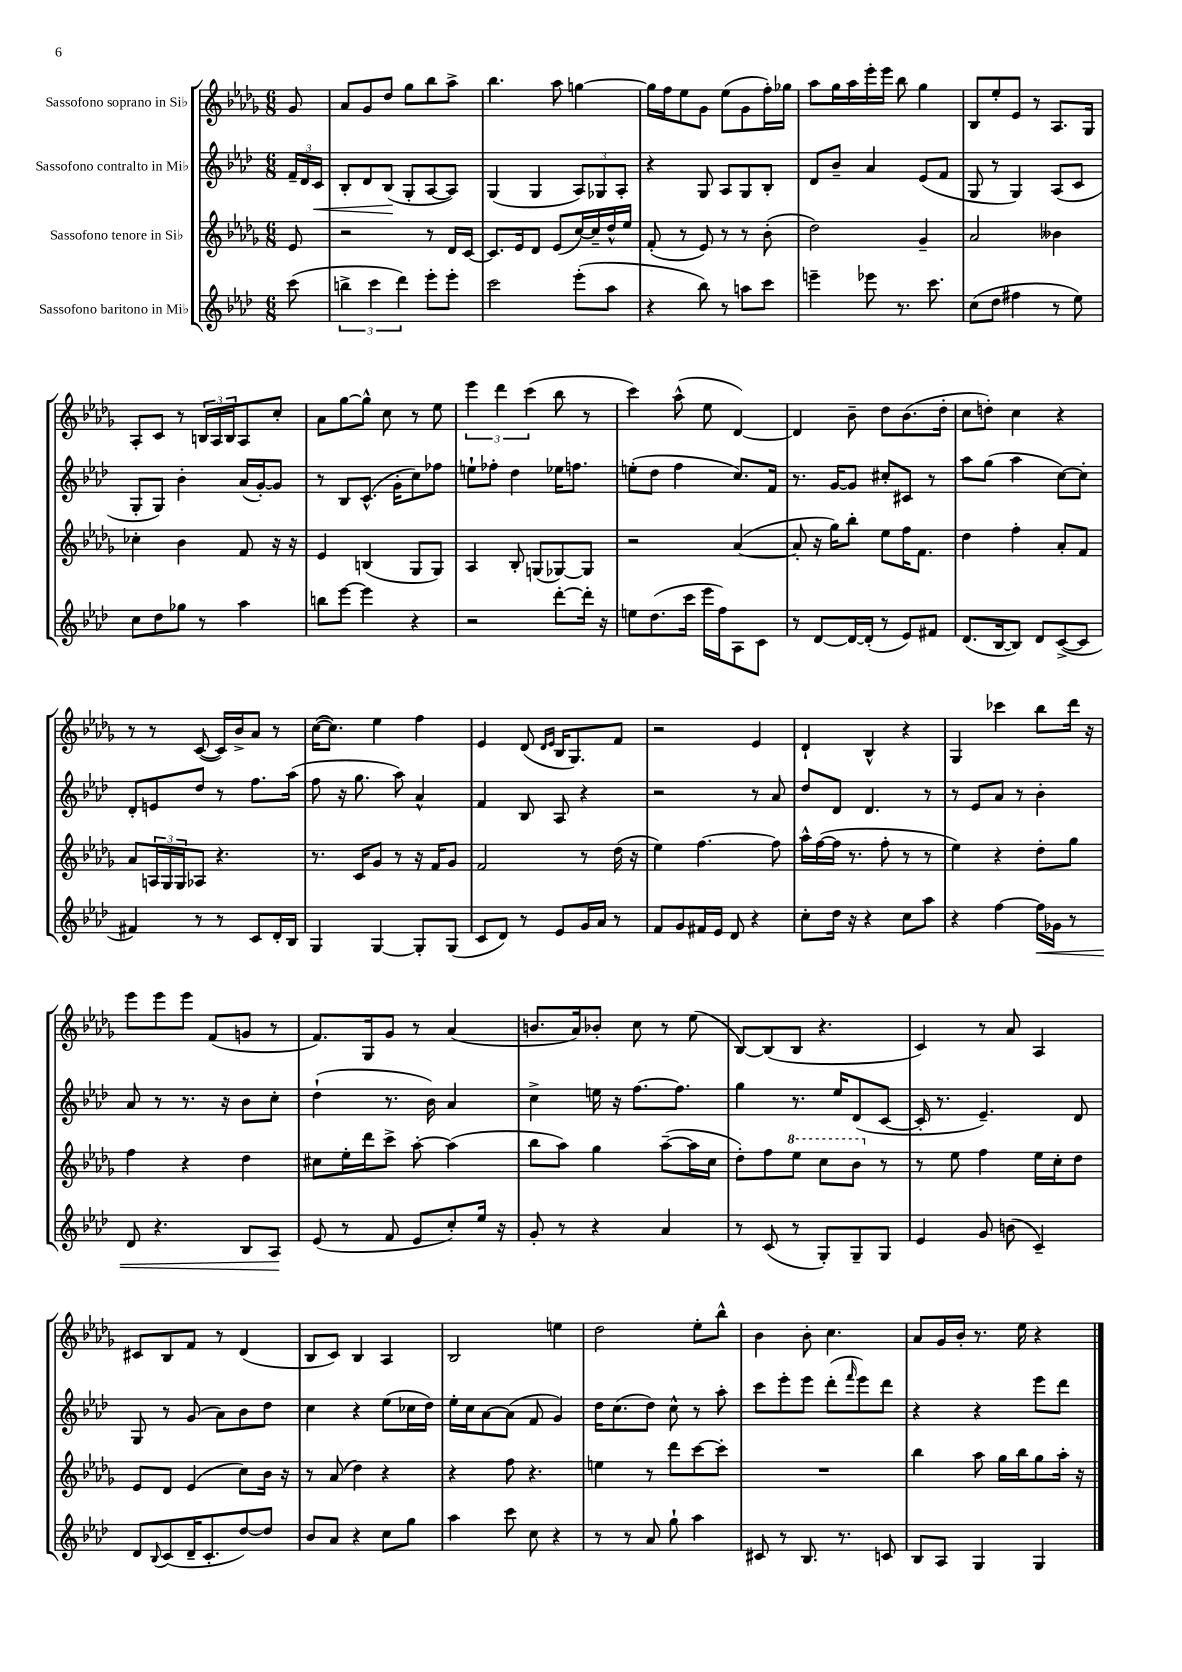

**kern	**kern	**kern	**kern
*staff4	*staff3	*staff2	*staff1
*clefG2	*clefG2	*clefG2	*clefG2
*k[b-e-a-d-]	*k[b-e-a-d-g-]	*k[b-e-a-d-]	*k[b-e-a-d-g-]
*M6/8	*M6/8	*M6/8	*M6/8
(8ccc\	8e-/	24f~/LL	8g-/
.	.	24d-/	.
.	.	24c/JJ	.
=	=	=	=
6bb^\	2r	8B-'/L	8a-/L
.	.	8d-/	8g-/
6ccc\	.	.	.
.	.	(8B-/J	8dd-/J
6ddd-\)	.	.	.
.	.	8G'/L	8gg-\L
8eee-'\L	8r	[8A-/	8bb-\
8eee-'\J	16d-/LL	8A-/]J)	8aa-^\J
.	[16c/JJ	.	.
=	=	=	=
2ccc\	8.c/]L	(4G/	4.bb-\
.	16e-/k	.	.
.	8d-/J	4G/	.
.	(8e-/L	.	8aa-\
(8eee-'\L	[16cc/L)	12A-/L)	[4gg\
.	16cc~/]	.	.
.	.	12G-/	.
8aa-\J	16dd-^^/	.	.
.	.	12A-'/J	.
.	16ee-/JJ	.	.
=	=	=	=
4r	(8f'/	4r	16gg\]LL
.	.	.	16ff\J
.	8r	.	8ee-\
8bb-\)	8e-/)	8G/	8g-\J
8r	8r	8A-/L	(8ee-\L
8aa\L	8r	8G/	8g-\
8ccc\J	(8b-'\	8B-'/J	16ff'\L)
.	.	.	16gg-\JJ
=	=	=	=
4eee~\	2dd-\)	8d-/L	8aa-\L
.	.	8b-~/J	16gg-\L
.	.	.	16aa-\
8eee-\	.	4a-/	16eee-'\
.	.	.	16eee-\JJ
8.r	.	.	8bb-\
.	4g-~/	(8e-/L	4gg-\
8.ccc\	.	.	.
.	.	8f/J	.
=	=	=	=
(8cc\L	2a-/	8G/	8B-/L
8dd-\J	.	8r	8ee-'/
4ff#\	.	4G/)	8e-/J
.	.	.	8r
8r	4b--\	(8A-/L	8.A-/L
8ee-\)	.	8c/J	.
.	.	.	16G-/Jk
=	=	=	=
8cc\L	4cc-'\	8G'/L	8A-'/L
8dd-\	.	8G/J)	8c/J
8gg-\J	4b-\	4b-'\	8r
8r	.	.	24B/LL
.	.	.	24A-/
.	.	.	24B/J
4aa-\	8f/	(16a-/LL	8A-/
.	.	[16g'/J)	.
.	16r	8g/]J	8cc'/J
.	16r	.	.
=	=	=	=
8bb\L	4e-/	8r	8a-\L
[8eee-\J	.	8B-/L	[8gg-\
4eee-\]	(4B/	(8.c^^/J	8gg-^^\]J
.	.	.	8cc\
.	.	16g'\LK	.
4r	8G-/L	8cc\)	8r
.	8G-/J)	8ff-\J	8ee-\
=	=	=	=
2r	4A-/	8ee`\L	6eee-\
.	.	8ff-'\J	.
.	.	.	6ddd-\
.	8B-'/	4dd-\	.
.	.	.	(6ccc\
.	(8G/L	.	.
[8ddd-'\L	[8G-/)	16ee-\LK	8bb-\
.	.	8.ff\J	.
16ddd-'\]Jk	8G-/]J	.	8r
16r	.	.	.
=	=	=	=
8ee\L	2r	(8ee'\L	4ccc\)
(8.dd-\	.	8dd-\J	.
.	.	4ff\	(8aa-^^\
16ccc\Jk	.	.	.
16eee-\LL	.	.	8ee-\
16ff\J)	.	.	.
8A-\	([4a-/	8.cc/L)	[4d-/)
8c\J	.	.	.
.	.	16f/Jk	.
=	=	=	=
8r	8a-'/]	8.r	4d-/]
[8d-/L	16r	.	.
.	16gg-\LK)	[16g/LK	.
16d-/_L	8bb-'\J	8g/]J	8b-~\
(16d-'/]JJ	.	.	.
8r	8ee-\L	8cc#'/L	8dd-\L
8e-/L)	16ff\K	8c#/J	(8.b-\
.	8.f\J	.	.
8f#/J	.	8r	.
.	.	.	16dd-'\Jk
=	=	=	=
(8.d-/L	4dd-\	8aa-\L	8cc\L
.	.	(8gg\J	8dd'\J)
[16B-/k	.	.	.
8B-/]J)	4ff'\	4aa-\	4cc\
8d-/L	.	.	.
([8c^/	8a-'/L	[8cc\L)	4r
8c/]J	8f/J	8cc'\]J	.
=	=	=	=
4f#/)	8a-/L	8d-'/L	8r
.	24A/L	8e/	8r
.	24G-/	.	.
.	24G-/J	.	.
8r	8A-/J	8dd-/J	([8c/
8r	4.r	8r	16c/]LL)
.	.	.	16b-^/J
8c/L	.	8.ff\L	8a-/J
16d-'/L	.	.	8r
16B-/JJ	.	(16aa-\Jk	.
=	=	=	=
4G/	8.r	8ff\	([16cc\LK
.	.	.	8.cc\]J)
.	.	16r	.
.	16c/LK	8.gg\	.
[4G/	8g-/J	.	4ee-\
.	8r	8aa-\)	.
8G'/]L	16r	4a-^^/	4ff\
.	16f/LK	.	.
(8G/J	8g-/J	.	.
=	=	=	=
8c/L	2f/	4f/	4e-/
8d-/J)	.	.	.
8r	.	8B-/	(8d-/
.	.	.	16qqd-/LL
.	.	.	16qqe-/JJ
8e-/L	.	8A-/	16B-/LK
.	.	.	8.G-/)
16g/L	8r	4r	.
16a-/JJ	.	.	.
8r	(16dd-\	.	8f/J
.	16r	.	.
=	=	=	=
8f/L	4ee-\)	2r	2r
8g/	.	.	.
16f#/L	[4.ff\	.	.
16e-/JJ	.	.	.
8d-/	.	.	.
4r	.	8r	4e-/
.	8ff\]	8a-/	.
=	=	=	=
8cc'\L	16aa-^^\LL	8dd-/L	4d-`/
.	([16ff\	.	.
16dd-\Jk	16ff\]JJ	8d-/J	.
16r	8.r	.	.
4r	.	4.d-/	4B-^^/
.	8ff'\	.	.
8cc\L	8r	.	4r
8aa-\J	8r	8r	.
=	=	=	=
4r	4ee-\)	8r	4G-/
.	.	8e-/L	.
[4ff\	4r	8a-/J	4ccc-\
.	.	8r	.
16ff\]LL	8dd-'\L	4b-'\	8bb-\L
16g-\JJ	.	.	.
8r	8gg-\J	.	16ddd-\Jk
.	.	.	16r
=	=	=	=
8d-/	4ff\	8a-/	8eee-\L
4.r	.	8r	8eee-\
.	4r	8.r	8eee-\J
.	.	.	(8f/L
.	.	16r	.
8B-/L	4dd-\	8b-\L	8g/J
8A-/J	.	8cc'\J	8r
=	=	=	=
(8e-/	8cc#\L	(4dd-`\	8.f/L)
8r	16ee-'\L	.	.
.	16ddd-\J	.	16G-/k
8f/	8ccc^\J	8.r	8g-/J
8e-/L	[8aa-'\	.	8r
.	.	16b-\)	.
8cc'/)	(4aa-\]	4a-/	(4a-/
16ee-/Jk	.	.	.
16r	.	.	.
=	=	=	=
8g'/	8bb-\L	4cc^\	8.b/L
8r	8aa-\J)	.	.
.	.	.	16a-/k)
4r	4gg-\	16ee\	8b-'/J
.	.	16r	.
.	.	[8.ff\L	8cc\
4a-/	([8aa-~\L	.	8r
.	.	8.ff\]J	.
.	16aa-\]L	.	(8ee-\
.	16cc\JJ	.	.
=	=	=	=
8r	8dd-'\L)	4gg\	[8B-/L)
(8c/	8ff\	.	(8B-/]
8r	8eee-\J	8.r	8B-/J
8G'/L)	8ccc\L	.	4.r
.	.	16ee-/LK	.
8G~/	8bb-\J	(8d-/	.
8G/J	8r	[8c/J	.
=	=	=	=
4e-/	8r	16c'/]	4c/)
.	.	8.r	.
.	8ee-\	.	.
8g/	4ff\	4.e-~/)	8r
(8b\	.	.	8a-/
4c~/)	16ee-\LL	.	4A-/
.	16cc'\J	.	.
.	8dd-\J	8d-/	.
=	=	=	=
8d-/L	8e-/L	8G/	8c#/L
8qqB-/	.	.	.
(8c/	8d-/J	8r	8B-/
16d-~/K	(4e-/	(8g/	8f/J
8.c'/	.	.	.
.	.	8a-\L)	8r
[8dd-/)	8cc\L)	8b-\	(4d-/
8dd-/]J	16b-\Jk	8dd-\J	.
.	16r	.	.
=	=	=	=
8b-/L	8r	4cc\	8B-/L
8a-/J	(8a-/	.	8c/J)
4r	4dd-\)	4r	4B-/
8cc\L	4r	(8ee-\L	4A-/
8gg\J	.	16cc-\L	.
.	.	16dd-\JJ)	.
=	=	=	=
4aa-\	4r	16ee-'\LL	2B-/
.	.	16cc\J	.
.	.	[8a-\	.
8ccc\	8ff\	(8a-\]J	.
8cc\	4.r	8f/	.
4r	.	4g/)	4ee\
=	=	=	=
8r	4ee\	16dd-\LK	2dd-\
.	.	(8.cc\	.
8r	.	.	.
8a-/	8r	8dd-\J)	.
8gg`\	8ddd-\L	8cc^^\	.
4aa-\	[8ccc\	8r	8ee-'\L
.	8ccc'\]J	8aa-'\	8bb-^^\J
=	=	=	=
8c#/	2.r	8ccc\L	4b-\
8r	.	8eee-'\	.
8.B-/	.	8eee-\J	8b-'\
.	.	(8ddd-'\L	4.cc\
8.r	.	.	.
.	.	16qqfff/	.
.	.	8eee-\)	.
8c/	.	8ddd-\J	.
=	=	=	=
8B-/L	4bb-\	4r	8a-/L
8A-/J	.	.	16g-/L
.	.	.	16b-'/JJ
4G/	8aa-\	4r	8.r
.	16gg-\LL	.	.
.	16bb-\J	.	16ee-\
4G/	8gg-\	8eee-\L	4r
.	16aa-'\Jk	8ddd-\J	.
.	16r	.	.
==	==	==	==
*-	*-	*-	*-
